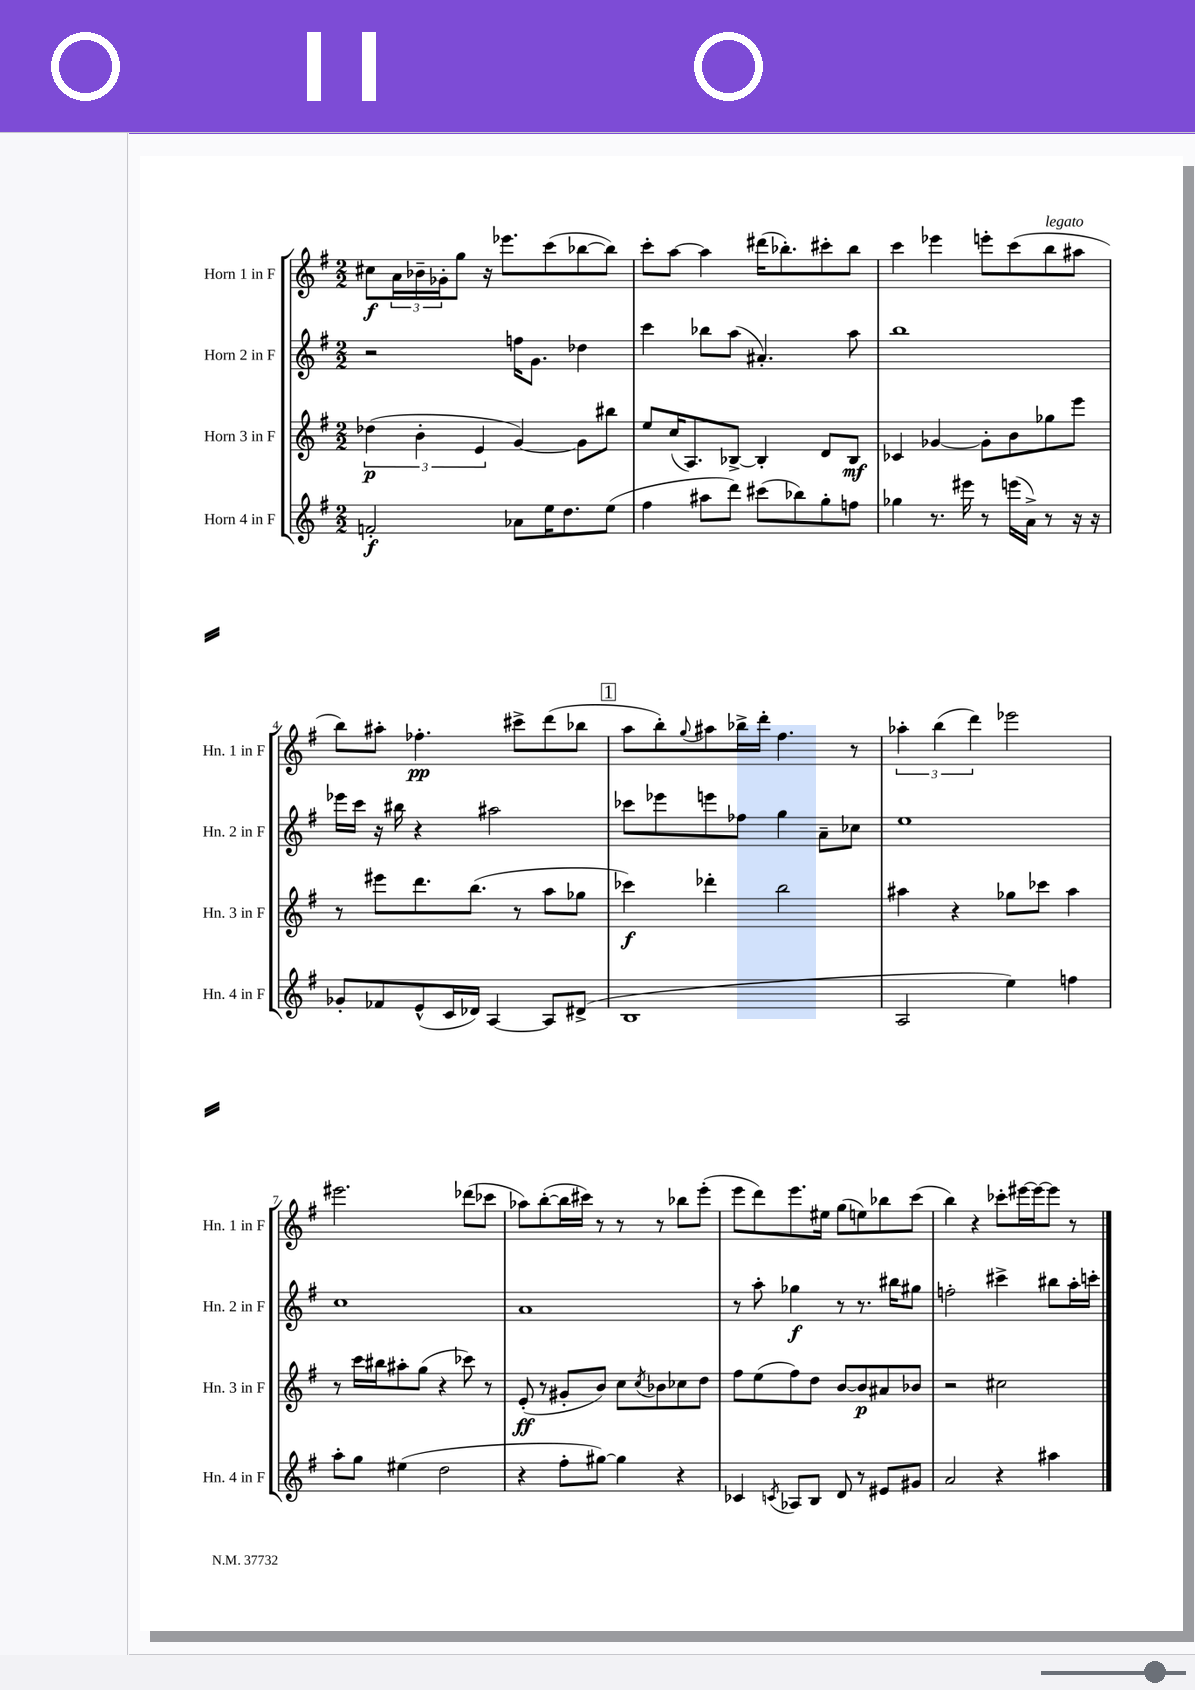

**kern	**dynam	**kern	**dynam	**kern	**dynam	**kern	**dynam
*part4	*part4	*part3	*part3	*part2	*part2	*part1	*part1
*staff4	*staff4	*staff3	*staff3	*staff2	*staff2	*staff1	*staff1
*I"Horn 4 in F	*	*I"Horn 3 in F	*	*I"Horn 2 in F	*	*I"Horn 1 in F	*
*I'Hn. 4 in F	*	*I'Hn. 3 in F	*	*I'Hn. 2 in F	*	*I'Hn. 1 in F	*
*clefG2	*	*clefG2	*	*clefG2	*	*clefG2	*
*k[f#]	*	*k[f#]	*	*k[f#]	*	*k[f#]	*
*M2/2	*	*M2/2	*	*M2/2	*	*M2/2	*
=1	=1	=1	=1	=1	=1	=1	=1
2fn'/	f	(6dd-X\	p	2r	.	8cc#X\L	f
.	.	.	.	.	.	24a\L	.
.	.	6b'\	.	.	.	24b-X~\	.
.	.	.	.	.	.	24g-X'\J	.
.	.	.	.	.	.	8gg\J	.
.	.	6e/	.	.	.	.	.
.	.	.	.	.	.	16r	.
.	.	.	.	.	.	8.eee-X\L	.
8a-X\L	.	[4g/)	.	16ffn\KL	.	.	.
.	.	.	.	8.g\J	.	.	.
16ee\K	.	.	.	.	.	(8ccc\	.
8.dd\	.	.	.	.	.	.	.
.	.	8g\L]	.	4dd-X\	.	[8bb-X\	.
(8ee\J	.	8bb#X\J	.	.	.	8bb-\J])	.
=2	=2	=2	=2	=2	=2	=2	=2
4ff#\	.	8ee/L	.	4ccc\	.	8ccc'\L	.
.	.	(16cc/K	.	.	.	[8aa\J	.
.	.	8.A/)	.	.	.	.	.
8aa#X\L	.	.	.	8bb-X\L	.	4aa\]	.
8ddd\J)	.	[8B-X^/J	.	(8aa\J	.	.	.
(8ccc#X\L	.	4B-'/]	.	4.a#X'/)	.	(16ddd#X\KL	.
.	.	.	.	.	.	8.bb-X'\)	.
8bb-X\)	.	.	.	.	.	.	.
8gg'\	.	8d/L	.	.	.	8ccc#X'\	.
8ffn\J	.	8B-/J	mf	8aa\	.	8bb-\J	.
=3	=3	=3	=3	=3	=3	=3	=3
4gg-X\	.	4c-X/	.	1bb	.	4ccc\	.
8.r	.	[4g-X/	.	.	.	4eee-X\	.
16eee#X\	.	.	.	.	.	.	.
8r	.	8g-'\L]	.	.	.	8eeen'\L	.
(16eeen\LL	.	8b\	.	.	.	(8ccc\	.
16a^\JJ)	.	.	.	.	.	.	.
!	!	!	!	!	!	!LO:TX:a:i:t=legato	!
8r	.	8gg-X\	.	.	.	8bb\	.
16r	.	8eee\J	.	.	.	8aa#X\J	.
16r	.	.	.	.	.	.	.
!!LO:LB:g=z
=4	=4	=4	=4	=4	=4	=4	=4
8g-X'/L	.	8r	.	16eee-X\LL	.	8bb\L)	.
.	.	.	.	16ccc\JJ	.	.	.
8f-X/	.	8eee#X\L	.	16r	.	8aa#X'\J	.
.	.	.	.	16bb#X\	.	.	.
(8e^^/	.	8.ddd\	.	4r	.	4.ff-X'\	pp
16c/L	.	.	.	.	.	.	.
16d-X/JJ)	.	(8.bb\J	.	.	.	.	.
[4A/	.	.	.	2aa#X\	.	.	.
.	.	8r	.	.	.	8ccc#X^\L	.
8A/L]	.	8aa\L	.	.	.	(8ddd\	.
(8d#X^/J	.	8gg-X\J	.	.	.	8bb-X\J	.
!!LO:REH:place=s1:t=1
=5	=5	=5	=5	=5	=5	=5	=5
1B	.	4ccc-X\)	f	8ccc-X\L	.	8aa\L	.
.	.	.	.	8eee-X\	.	8bb'\)	.
.	.	.	.	.	.	8qqgg/	.
.	.	4ddd-X'\	.	8eeen\	.	8aa#X\	.
.	.	.	.	8ff-X\J	.	16bb-X^\L	.
.	.	.	.	.	.	16ddd'\JJ	.
.	.	2bb\	.	4gg\	.	4.ff#\	.
.	.	.	.	8a~\L	.	.	.
.	.	.	.	8cc-X\J	.	8r	.
=6	=6	=6	=6	=6	=6	=6	=6
2A/	.	4aa#X\	.	1ee	.	6aa-X'\	.
.	.	.	.	.	.	(6bb\	.
.	.	4r	.	.	.	.	.
.	.	.	.	.	.	6ddd\)	.
4ee\)	.	8gg-X\L	.	.	.	2eee-X\	.
.	.	8ccc-X\J	.	.	.	.	.
4ffn\	.	4aa#\	.	.	.	.	.
!!LO:LB:g=z
=7	=7	=7	=7	=7	=7	=7	=7
8aa'\L	.	8r	.	1cc	.	2.eee#X\	.
8gg\J	.	16ccc\LL	.	.	.	.	.
.	.	16bb#X\J	.	.	.	.	.
(4ee#X\	.	8aa#X'\	.	.	.	.	.
.	.	(8gg\J	.	.	.	.	.
2dd\	.	4r	.	.	.	.	.
.	.	8ccc-X\)	.	.	.	(8ddd-X\L	.
.	.	8r	.	.	.	8ccc-X\J	.
=8	=8	=8	=8	=8	=8	=8	=8
4r	.	(8e'/	ff	1a	.	8aa-X\L)	.
.	.	8r	.	.	.	([8bb'\	.
8ff#'\L	.	8g#X'/L	.	.	.	16bb\L]	.
.	.	.	.	.	.	16ccc#X\JJ)	.
[8gg#X\J)	.	8b/J)	.	.	.	8r	.
4gg#\]	.	8cc\L	.	.	.	8r	.
.	.	8qcc/	.	.	.	.	.
.	.	8b-X\	.	.	.	8r	.
4r	.	8cc-X\	.	.	.	8bb-X\L	.
.	.	8dd\J	.	.	.	(8eee'\J	.
=9	=9	=9	=9	=9	=9	=9	=9
4c-X/	.	8ff#\L	.	8r	.	8eee\L	.
.	.	(8ee\	.	8aa'\	.	8ddd\)	.
8qcn/	.	.	.	.	.	.	.
8A-X/L	.	8ff#\)	.	4gg-X\	f	8.eee\	.
8B/J	.	8dd\J	.	.	.	.	.
.	.	.	.	.	.	16ee#X\Jk	.
8d/	.	[8b/L	.	8r	.	(8gg\L	.
8r	.	8b/]	p	8.r	.	8een\)	.
8e#X/L	.	8a#X/	.	.	.	8bb-X\	.
.	.	.	.	16bb#X\KL	.	.	.
8g#X/J	.	8b-X/J	.	8gg#X\J	.	(8ccc\J	.
=10	=10	=10	=10	=10	=10	=10	=10
2a/	.	2r	.	2ffn'\	.	4bb\)	.
.	.	.	.	.	.	4r	.
4r	.	2cc#X\	.	4ccc#X^\	.	8ccc-X'\L	.
.	.	.	.	.	.	[16eee#X\L	.
.	.	.	.	.	.	16eee#\J_	.
4aa#X\	.	.	.	8bb#X\L	.	8eee#\J]	.
.	.	.	.	16aa'\L	.	8r	.
.	.	.	.	16cccn'\JJ	.	.	.
==	==	==	==	==	==	==	==
*-	*-	*-	*-	*-	*-	*-	*-
